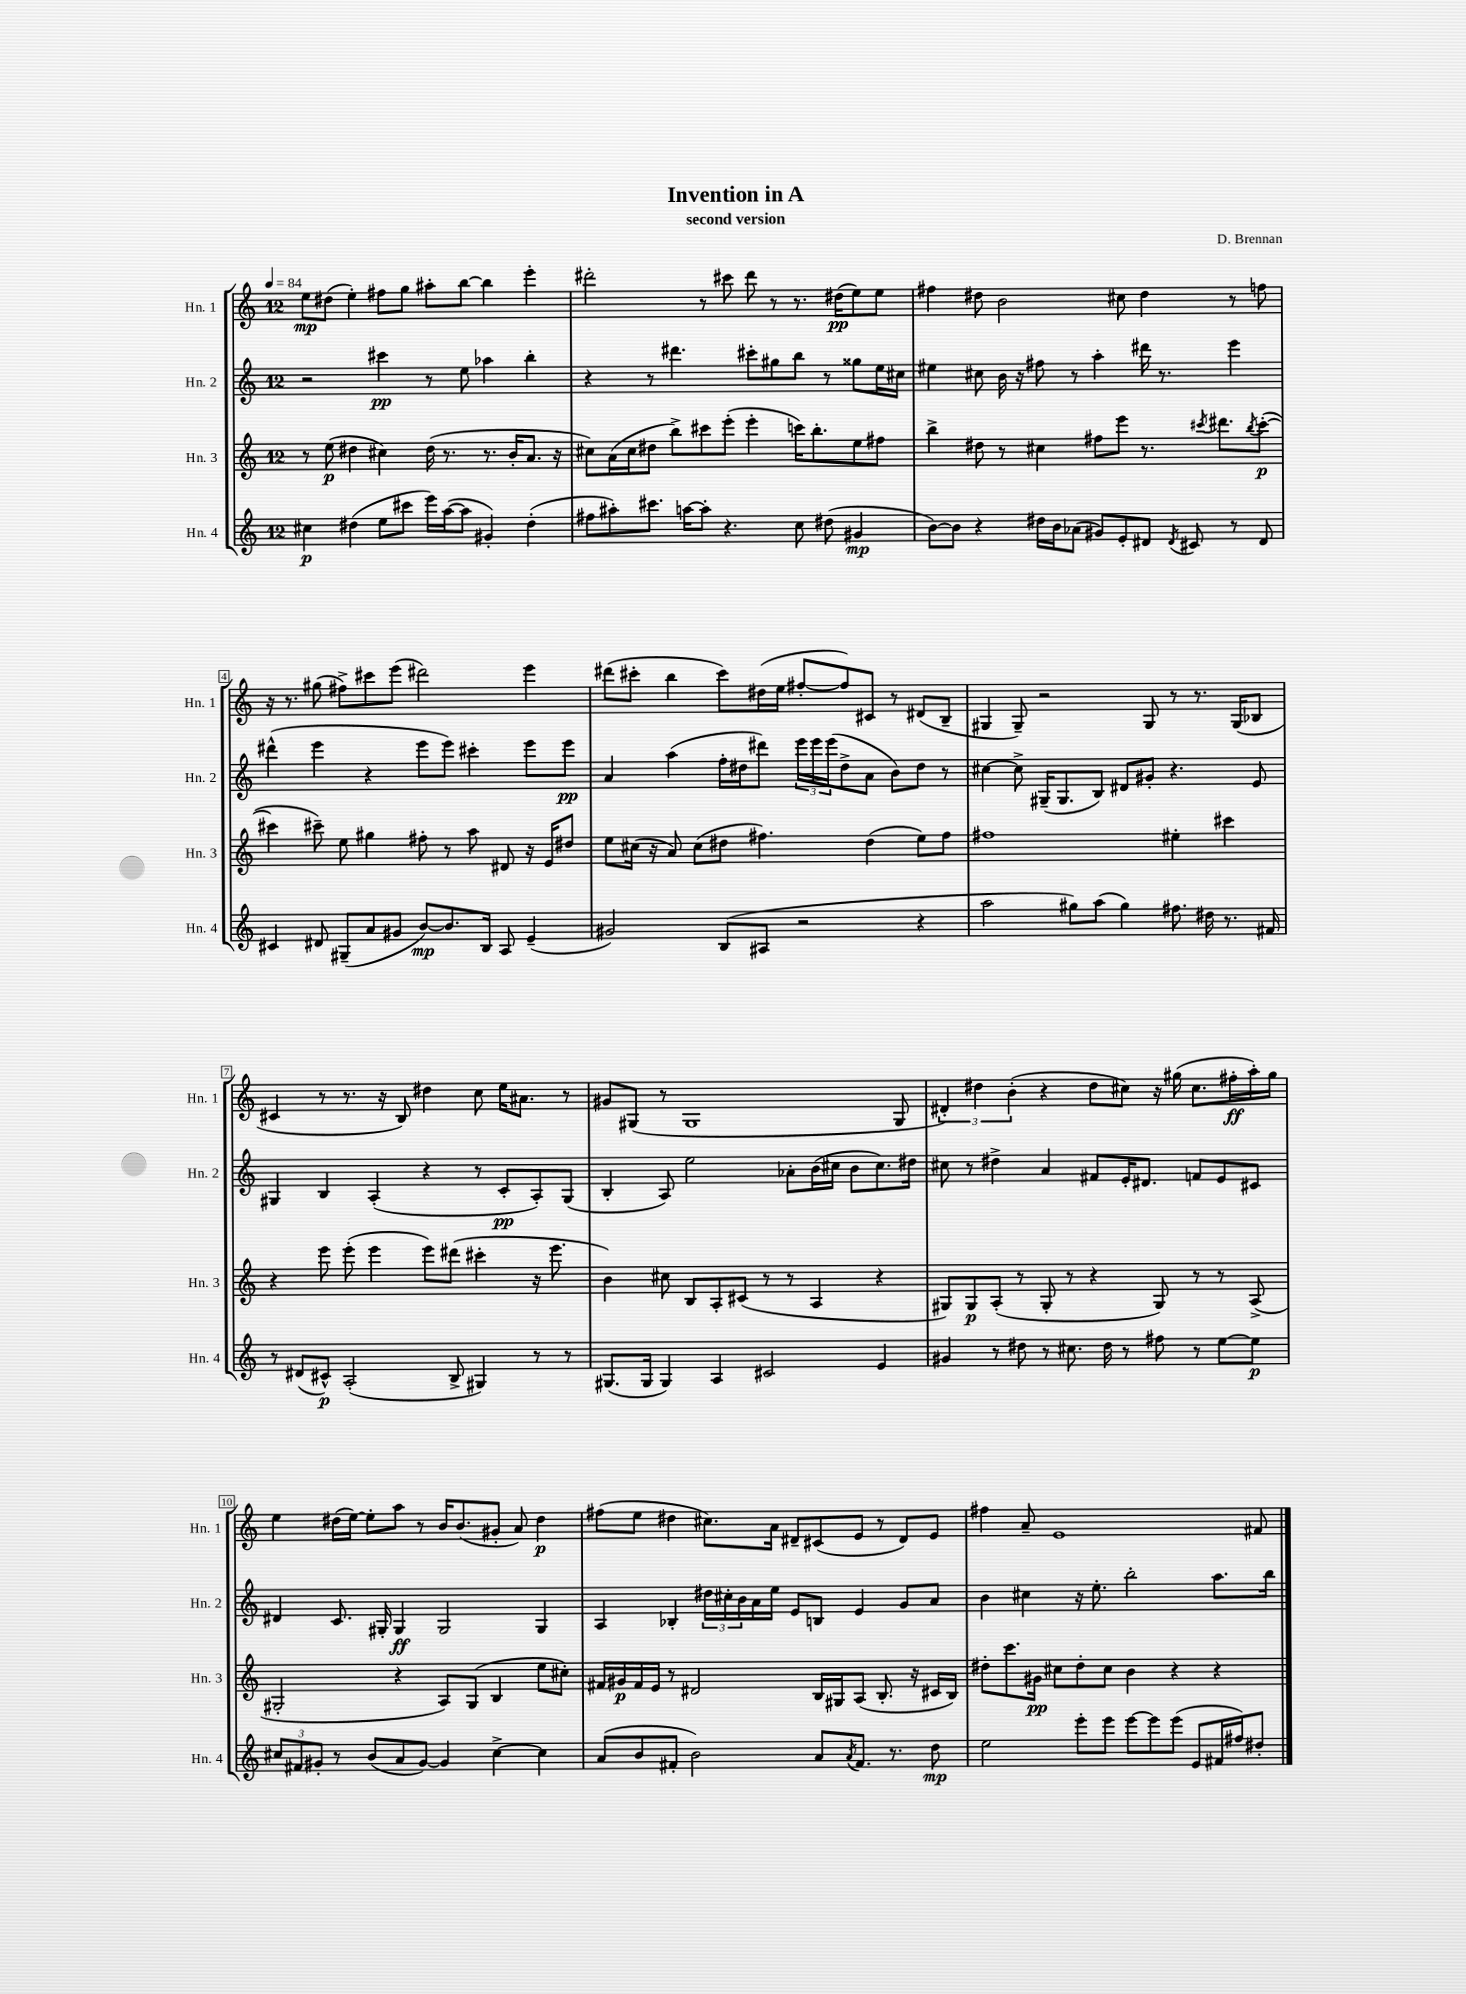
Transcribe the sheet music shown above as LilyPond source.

\header { title = "Invention in A" composer = "D. Brennan" subtitle = "second version" }
<<
\new StaffGroup <<
\new Staff = "s0" \with { instrumentName = "Hn. 1" shortInstrumentName = "Hn. 1" } {
    \clef treble \key c \major \once \override Staff.TimeSignature.style = #'single-digit \time 12/8 \tempo 4 = 84
    e''8\mp dis''8( e''4-.) fis''8 g''8 ais''8-. b''8~ b''4 e'''4-. |
    dis'''2-. r8 cis'''8 dis'''8 r8 r8. dis''16\pp( e''8) e''8 |
    fis''4 dis''8 b'2 cis''8 dis''4 r8 f''8 |
    r16 r8. gis''8( fis''8->) cis'''8 e'''8( dis'''2) e'''4 |
    dis'''8( cis'''8-. b''4 cis'''8) dis''16( e''16 fis''8~-. fis''8) cis'8 r8 dis'8( b8-- |
    gis4 gis8--) r2 gis8 r8 r8. gis16( bes8 |
    cis'4 r8 r8. r16 b8) dis''4 c''8 e''16 ais'8. r8 |
    gis'8 gis8( r8 gis1 gis8 |
    \tuplet 3/2 { dis'4-.) dis''4 b'4-.( } r4 dis''8 cis''8) r16 gis''16( cis''8. fis''16-.\ff a''16-.) gis''16 |
    e''4 dis''16( e''16~) e''8-. a''8 r8 b'16 b'8.( gis'8-. a'8) dis''4\p |
    fis''8( e''8 dis''4 cis''8.) a'16 dis'8-- cis'8( e'8 r8 dis'8) e'8 |
    fis''4 a'8-- e'1 fis'8 \bar "|." |
}
\new Staff = "s1" \with { instrumentName = "Hn. 2" shortInstrumentName = "Hn. 2" } {
    \clef treble \key c \major \once \override Staff.TimeSignature.style = #'single-digit \time 12/8
    r2 cis'''4\pp r8 e''8 aes''4 b''4-. |
    r4 r8 dis'''4. cis'''8-. gis''8 b''8 r8 gisis''8 e''16 cis''16 |
    eis''4 cis''8 b'16 r16 fis''8 r8 a''4-. dis'''16 r8. e'''4 |
    dis'''4-^( e'''4 r4 e'''8 e'''8) cis'''4-. e'''8 e'''8\pp |
    a'4 a''4( f''16-. dis''16 dis'''8) \tuplet 3/2 { e'''16 e'''16 e'''16( } dis''8-> a'8 b'8) dis''8 r8 |
    cis''4~ cis''8-> gis16--( gis8. b8) dis'8 gis'8-. r4. e'8 |
    gis4 b4 a4-.( r4 r8 c'8-.\pp a8-.) gis8( |
    b4-. a8) e''2 aes'8-. b'16( cis''16 b'8 cis''8.) dis''16 |
    cis''8 r8 dis''4-> a'4 fis'8 e'16-. dis'8. f'8 e'8 cis'8 |
    dis'4 c'8. gis16-. gis4\ff gis2 gis4 |
    a4 bes4-. \tuplet 3/2 { dis''16 cis''16-. b'16 } a'16 e''16 e'8 b8 e'4 g'8 a'8 |
    b'4 cis''4 r16 e''8.-. b''2-. a''8. b''16 \bar "|." |
}
\new Staff = "s2" \with { instrumentName = "Hn. 3" shortInstrumentName = "Hn. 3" } {
    \clef treble \key c \major \once \override Staff.TimeSignature.style = #'single-digit \time 12/8
    r8 e''8\p( dis''4 cis''4) dis''16( r8. r8. b'16-. a'8. r16 |
    cis''8) a'16( cis''16 dis''8 b''8->) cis'''8 e'''8-.( e'''4-. c'''16) b''8.-. e''8 fis''8 |
    b''4-> dis''8 r8 cis''4 fis''8 e'''8 r8. \acciaccatura { cis'''8 } dis'''8. \acciaccatura { b''8 } cis'''8~-.\p( |
    cis'''4 cis'''8--) e''8 gis''4 fis''8-. r8 a''8 dis'8 r16 e'16 dis''8 |
    e''8 cis''16( r16 a'8) cis''8( dis''8 fis''4.) dis''4( e''8) fis''8 |
    fis''1 eis''4-. cis'''4 |
    r4 e'''8 e'''8-.( e'''4 e'''8) dis'''8( cis'''4-. r16 e'''8. |
    b'4) cis''8 b8 a8-. cis'8( r8 r8 a4 r4 |
    gis8) gis8\p a8-.( r8 gis8-. r8 r4 gis8) r8 r8 a8->( |
    gis2-. r4 a8) gis8( b4 e''8 cis''8-.) |
    fis'16 gis'16\p fis'16 e'16 r8 dis'2 b16 gis16 a8( b8.-. r16 cis'16 b16) |
    dis''8-. c'''8. gis'16\pp cis''8 dis''8-. cis''8 b'4 r4 r4 \bar "|." |
}
\new Staff = "s3" \with { instrumentName = "Hn. 4" shortInstrumentName = "Hn. 4" } {
    \clef treble \key c \major \once \override Staff.TimeSignature.style = #'single-digit \time 12/8
    cis''4\p dis''4( e''8 cis'''8 e'''16) a''16~( a''8 gis'4-.) dis''4-.( |
    fis''8 ais''8-.) cis'''8. a''16~ a''8-. r4. c''8 dis''8( gis'4\mp |
    b'8~) b'8 r4 dis''16 b'16 aes'8( gis'8) e'8-. dis'8 \acciaccatura { dis'8 } cis'8 r8 dis'8 |
    cis'4 dis'8 gis8--( a'8 gis'8 b'8~\mp) b'8. b16 a8 e'4--( |
    gis'2) b8( ais8 r2 r4 |
    a''2 gis''8) a''8( gis''4) fis''8. dis''16 r8. fis'16 |
    r8 dis'8( cis'8-^\p) a2-.( b8-> gis4) r8 r8 |
    gis8.( gis16 gis4) a4 cis'2 e'4 |
    gis'4 r8 dis''8 r8 cis''8. dis''16 r8 fis''8 r8 e''8~ e''8\p |
    \tuplet 3/2 { cis''8 fis'8 gis'8-. } r8 b'8( a'8 gis'8~) gis'4 cis''4~-> cis''4 |
    a'8( b'8 fis'8-. b'2) a'8 \acciaccatura { a'8 } fis'8. r8. d''8\mp |
    e''2 e'''8-. e'''8 e'''8~ e'''8 e'''8( e'8 fis'16 fis''16) dis''8-. \bar "|." |
}
>>
>>
\layout { \context { \Score \override BarNumber.stencil = #(make-stencil-boxer 0.1 0.3 ly:text-interface::print) } }
